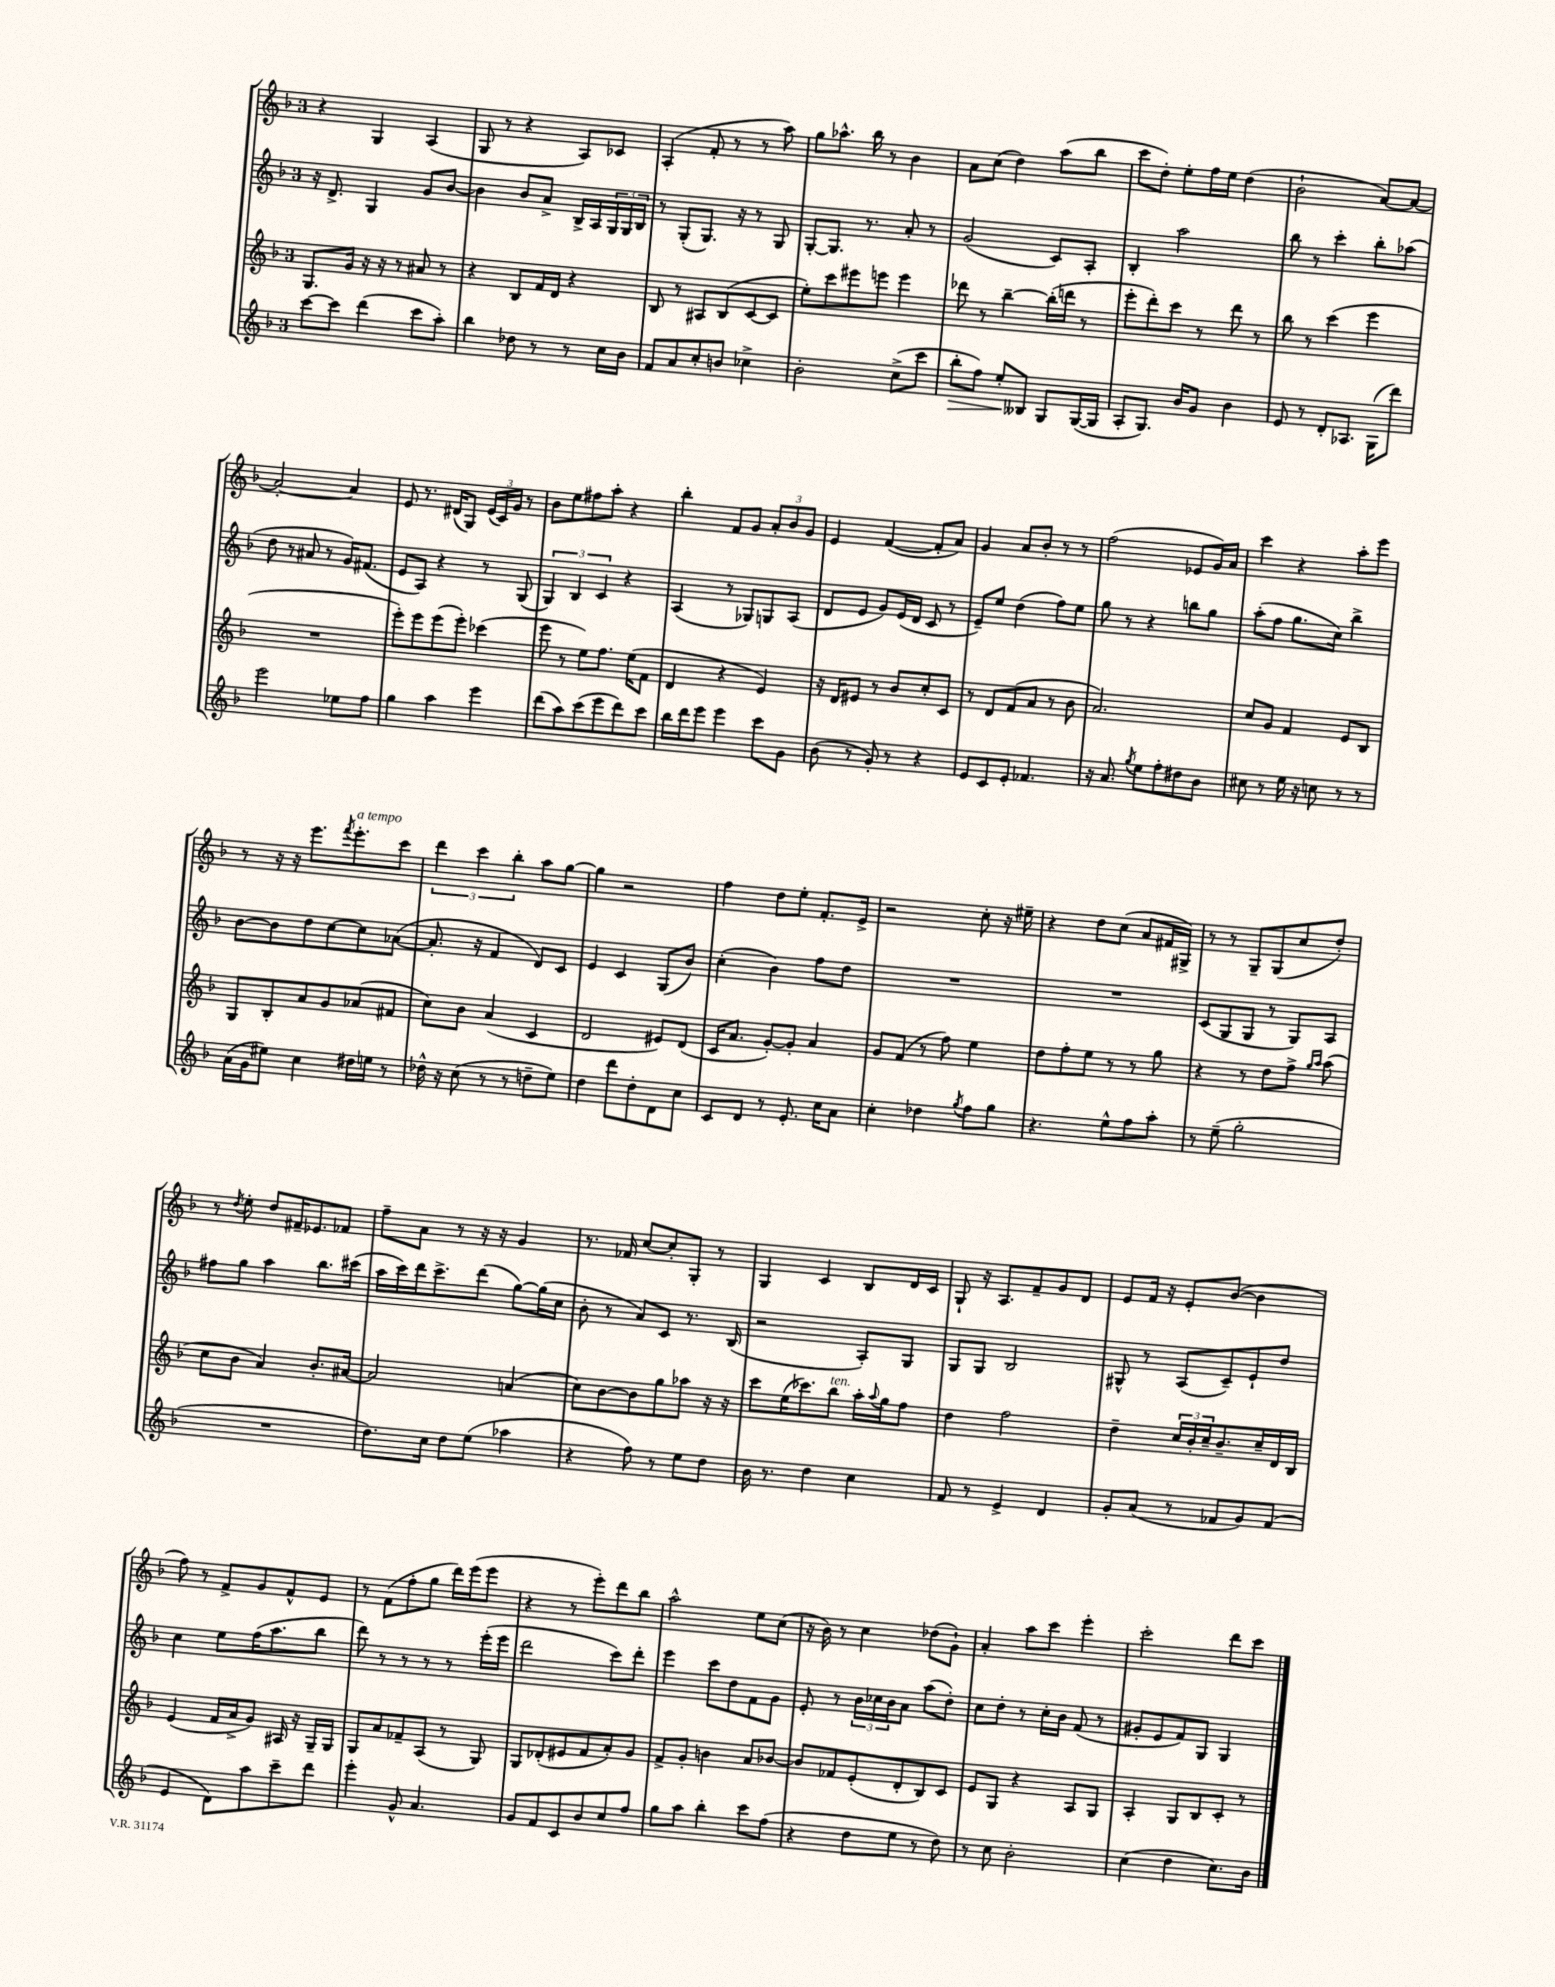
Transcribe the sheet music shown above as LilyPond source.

<<
\new StaffGroup <<
\new Staff = "s0" {
    \clef treble \key f \major \once \override Staff.TimeSignature.style = #'single-digit \time 3/4
    r4 g4 a4( |
    g8 r8 r4 a8) ces'8 |
    a4-.( f'8-. r8 r8 a''8) |
    g''8 aes''8.-^ bes''16 r8 bes'4 |
    a'8 c''8( d''4) a''8( bes''8 |
    c'''8 d''8-.) e''8-. f''16 e''16 d''4( |
    bes'2-! a'8~) a'8~ |
    a'2~-. a'4 |
    e'8 r8. dis'16( g8) \tuplet 3/2 { e'16( c'16) g'16 } r8 |
    bes'8 e''8 fis''8 a''8-. r4 |
    bes''4-. f'8 g'8 \tuplet 3/2 { a'8-. bes'8 g'8 } |
    e'4 f'4~( f'8-. a'8) |
    g'4 a'8 bes'8-. r8 r8 |
    f''2( ees'8 g'16) a'16 |
    c'''4 r4 a''8-. e'''8 |
    r8 r16 r16 e'''8. \acciaccatura { f'''8 } e'''8.-.^\markup { \italic "a tempo" } c'''8 |
    \tuplet 3/2 { d'''4 c'''4 bes''4-. } a''8 g''8~ |
    g''4 r2 |
    f''4 d''8 e''8-. f'8.-. e'16-> |
    r2 c''8-. r16 eis''16-- |
    r4 d''8 c''8( a'8 fis'16 gis16->) |
    r8 r8 g8-- g8( c''8 d''8-.) |
    r8 \acciaccatura { d''8 } e''8-. d''8 fis'16-- ees'8. fes'8 |
    f''8-- a'8 r8 r16 r16 g'4 |
    r8. fes'16 c''8~ c''8-. g8-. r8 |
    g4 c'4 bes8 d'16 c'16 |
    g8-! r16 a8. f'8-- g'8 d'8 |
    e'8 f'16 r16 e'8-. bes'8~( bes'4 |
    f''8) r8 f'8-> g'8 f'8-^ e'8 |
    r8 f'8( f''8-. g''8 d'''16) e'''16( e'''8 |
    r4 r8 e'''8-.) d'''8 bes''8 |
    a''2-^ e''8 c''8( |
    r16 bes'16) r8 c''4 des''8( g'8-!) |
    a'4-. a''8 c'''8 e'''4-. |
    c'''2-. d'''8 c'''8 \bar "|." |
}
\new Staff = "s1" {
    \clef treble \key f \major \once \override Staff.TimeSignature.style = #'single-digit \time 3/4
    r16 d'8.-> g4 g'8 bes'8~ |
    bes'4 bes'8 a'8-> bes16-> a16 \tuplet 3/2 { g16 g16 bes16 } |
    r8 g8-.( g8.) r16 r8 g8 |
    g8~-. g8. r8. a'8-. r8 |
    g'2( c'8) a8-. |
    bes4-. a''2 |
    bes''8 r8 c'''4-. bes''8-. aes''8( |
    d''8 r8 ais'8 r8 g'16) fis'8.( |
    e'8 a8) r4 r8 g8( |
    \tuplet 3/2 { g4) bes4 c'4 } r4 |
    a4( r8 ges8) g8 a8( |
    d'8 e'8 g'8) e'16( d'16 c'8 r8 |
    e'8--) e''8 d''4( f''8) e''8 |
    g''8 r8 r4 b''8 g''8 |
    a''8-.( f''8 g''8. c''16) bes''4-> |
    bes'8~ bes'8 d''8 c''8~ c''8 aes'8~( |
    aes'8.-. r16 f'4 d'8) c'8 |
    e'4 c'4 g8( bes'8) |
    c''4-.( bes'4) f''8 d''8 |
    R2. |
    R2. |
    c'8( g8 g8 r8 g8) a8 |
    fis''8 g''8 a''4 bes''8. cis'''16( |
    a''16 c'''16) d'''16 c'''8.-> d'''8( g''8~) g''16( c''16 |
    bes'8-. r8 a'8) c'8 r8. bes16( |
    r2 a8-.) g8 |
    g8 g8 bes2 |
    gis8-^ r8 a8( c'8--) e'8-! d''8 |
    c''4 e''8 f''16( a''8. bes''8 |
    d'''8) r8 r8 r8 r8 e'''16-.( e'''16 |
    d'''2 c'''8) d'''8-. |
    e'''4 c'''8 d''8 f'8 g'8 |
    e'8-. r8 \tuplet 3/2 { bes'16 ces''16 bes'16 } a'8 a''8( d''8-.) |
    c''8 d''8-. r8 c''16-. bes'16 f'8( r8 |
    gis'8-. e'8 f'8) g8 g4 \bar "|." |
}
\new Staff = "s2" {
    \clef treble \key f \major \once \override Staff.TimeSignature.style = #'single-digit \time 3/4
    g8. g'16 r16 r16 r8 ais'8 r8 |
    r4 bes8 f'16 d'16 r4 |
    bes8 r8 ais8 bes8( c'8~ c'8 |
    e''8-.) c'''8 eis'''8 e'''8 e'''4 |
    des'''8 r8 bes''4~-- bes''16-.( d'''16 r8 |
    e'''8-. d'''8-.) c'''8 r8 d'''8 r8 |
    bes''8 r8 c'''4( e'''4 |
    R2. |
    e'''8-.) e'''8 e'''8( e'''8-.) ces'''4( |
    e'''8 r8 e''8) f''8. e''16( f'8 |
    d'4 r4 e'4) |
    r16 d'16 eis'8 r8 bes'8 c''8-. c'8 |
    r8 d'8 f'8( a'8 r8 bes'8 |
    a'2.) |
    c''8 g'8 f'4 e'8 bes8 |
    g8 bes8-. a'8 g'8 aes'8( fis'8 |
    c''8) bes'8 a'4( c'4 |
    d'2 eis'8) d'8( |
    c'16 a'8. g'8~-.) g'8-. a'4 |
    g'8 f'8( r8 f''8) e''4 |
    d''8 f''8-. e''8 r8 r8 g''8 |
    r4 r8 d''8 f''8-> \grace { g''16 a''16 } a''8( |
    c''8 bes'8 a'4) bes'8.-. ais'16~ |
    ais'2 a'4( |
    c''8) bes'8~ bes'8 g''8 aes''8 r16 r16 |
    c'''8 e''16( ces'''8.) bes''8^\markup { \italic "ten." } a''16-. \appoggiatura { a''8 } g''16 f''8 |
    d''4 f''2 |
    d''4-- \tuplet 3/2 { c''16 bes'16-. c''16-- } bes'8.-- c''16-- d'16 bes16 |
    e'4( f'16 a'16-> g'8) ais16 r16 g16-- g16 |
    g8 a'8 fes'8-- a8( r8 g8) |
    g8 des'8-.( eis'8 f'8 a'8-.) g'8 |
    f'8-> g'8-. b'4 a'8 bes'8~ |
    bes'8 fes'8 e'8-.( d'8-. bes8) c'8 |
    e'8 g8 r4 a8 g8 |
    a4-. g8 bes8 c'8-. r8 \bar "|." |
}
\new Staff = "s3" {
    \clef treble \key f \major \once \override Staff.TimeSignature.style = #'single-digit \time 3/4
    c'''8~ c'''8 d'''4( c'''8 a''8-.) |
    bes''4 des''8 r8 r8 c''16 bes'16 |
    f'8 a'8 c''8-. b'8 ces''4-> |
    bes'2-. c''8->( c'''8 |
    bes''8-.\> f''8) e''8-.\! beses8 g8 g16~( g16 |
    a8-. g8.) bes'16 g'8 bes'4 |
    e'8 r8 d'8-. aes8. g16( d'''8) |
    e'''2 ees''8 f''8 |
    g''4 a''4 e'''4 |
    d'''8( a''8) c'''8( e'''8 d'''8) c'''8 |
    bes''16 d'''16 e'''8 e'''4 c'''8 g'8 |
    bes'8( r8 g'8-.) r8 r4 |
    e'8 c'8 e'8-. fes'4. |
    r16 a'8. \acciaccatura { g''8 } e''8 f''8-. dis''8 bes'8 |
    cis''8 r8 e''16 r16 c''8 r8 r8 |
    a'16( g'16 eis''8) c''4 dis''16 e''16 r8 |
    des''16-^ r16 c''8( r8 r8 d''8-- e''8) |
    d''4 d'''8 d''8-. d'8 c''8 |
    c'8 d'8 r8 e'8.-. c''16 a'8 |
    c''4-. des''4 \acciaccatura { g''8 } f''8 g''8 |
    r4. e''8-^ f''8 a''8-. |
    r8 e''8--( g''2-. |
    R2. |
    d''8.) c''16 d''8 e''8( aes''4 |
    r4 f''8) r8 e''8 d''8 |
    bes'16 r8. d''4 c''4 |
    f'8 r8 e'4-> d'4 |
    g'8-. a'8( r8 fes'8 g'8) fes'8( |
    e'4 d'8) a''8 c'''8-- d'''8 |
    e'''4-. g'8-^ a'4. |
    g'8 f'8 c'8 bes'8 c''8 f''8 |
    g''8 a''8 bes''4-. c'''8 f''8( |
    r4 d''8 e''8 r8 d''8) |
    r8 c''8 bes'2-. |
    c''4( d''4 c''8.) bes'16 \bar "|." |
}
>>
>>
\layout { \context { \Score \remove "Bar_number_engraver" } }
